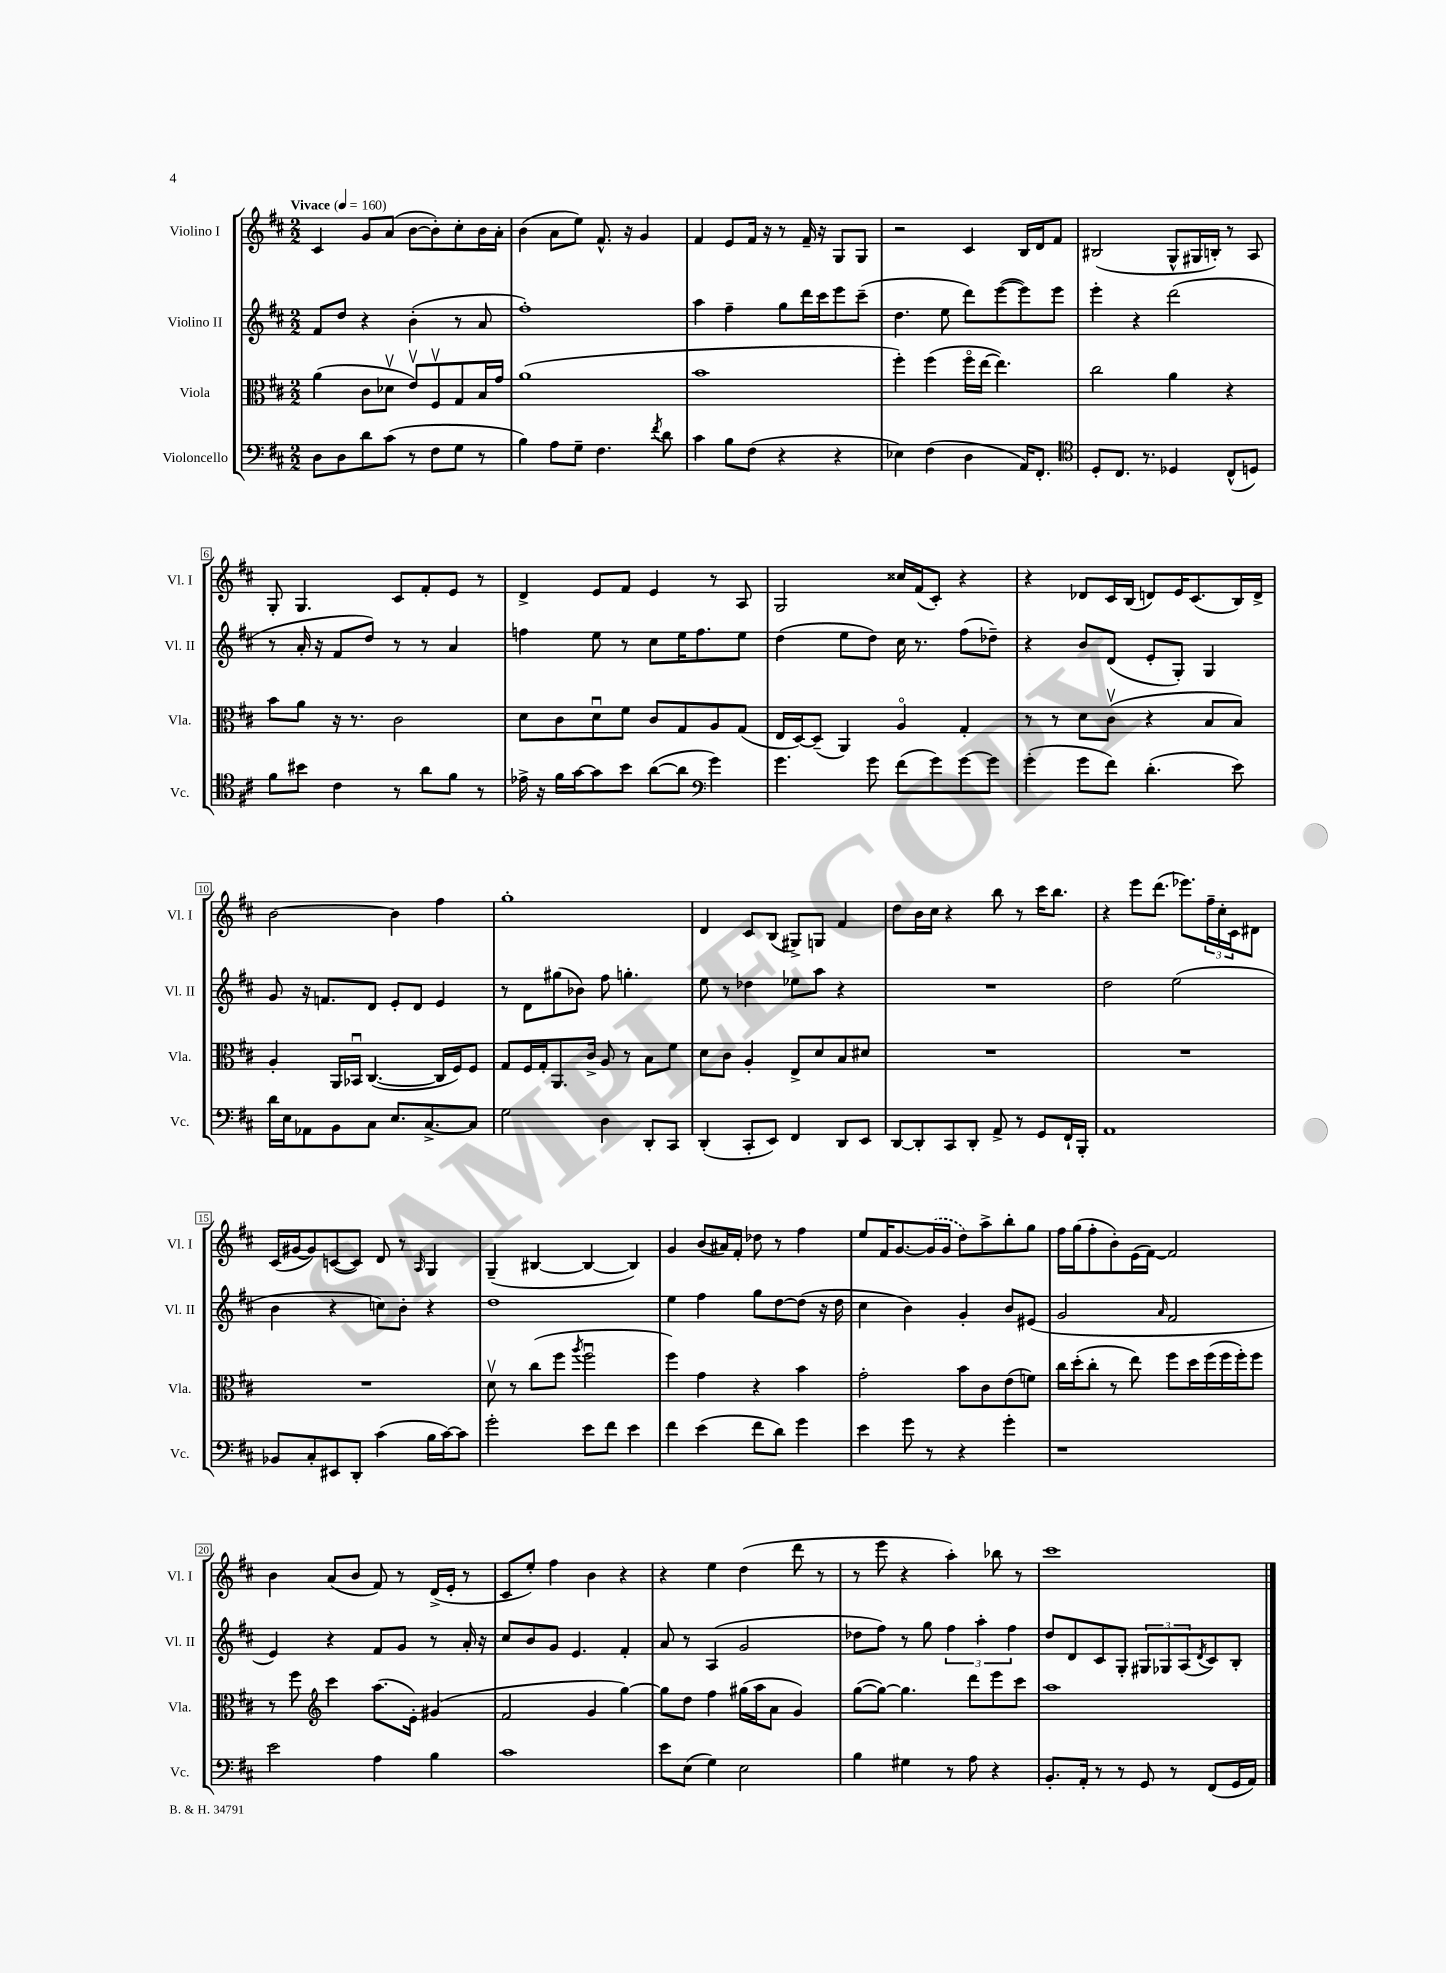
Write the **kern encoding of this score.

**kern	**kern	**kern	**kern
*staff4	*staff3	*staff2	*staff1
*clefF4	*clefC3	*clefG2	*clefG2
*k[f#c#]	*k[f#c#]	*k[f#c#]	*k[f#c#]
*M2/2	*M2/2	*M2/2	*M2/2
*MM160	*MM160	*MM160	*MM160
8D\L	(4a\	8f#/L	4c#/
8D\	.	8dd/J	.
8d\	8c#\L	4r	8g/L
(8c#\J	8d-v\J	.	(8a/J
8r	8ev/L)	(4b'\	[8b\L
8F#\L	8F#v/	.	8b'\])
8G\J	8G/	8r	8cc#'\
8r	16B/L	8a/	16b\L
.	16g/JJ	.	16a'\JJ
=	=	=	=
4B\)	(1a	1ff#')	(4b\
8A\L	.	.	8a\L
8G~\J	.	.	8ee\J)
4.F#\	.	.	8.f#^^/
.	.	.	16r
.	.	.	4g/
8qf#/	.	.	.
8d\	.	.	.
=	=	=	=
4c#\	1b	4aa\	4f#/
8B\L	.	4ff#~\	8e/L
(8F#\J	.	.	16f#/Jk
.	.	.	16r
4r	.	8gg\L	8r
.	.	16ddd\L	16f#~/
.	.	16ccc#\J	16r
4r	.	8eee\	8G/L
.	.	(8ccc#~\J	8G/J
=	=	=	=
4E-\)	4ff#'\)	4.dd\	2r
(4F#\	(4ff#\	.	.
.	.	8ee\	.
4D\	16ff#o\LL	8ddd\L)	4c#/
.	[16ee\JJ	.	.
.	4.ee\])	([8eee\	.
16AA/LK)	.	8eee\])	16B/LL
8.FF#'/J	.	.	16d/J
.	.	8eee\J	8f#/J
=	=	=	=
*clefC4	*	*	*
8D'/L	2cc#\	4eee'\	(2B#/
8.C#/J	.	.	.
.	.	4r	.
8.r	.	.	.
4D-/	4a\	(2ddd\	8G^^/L
.	.	.	16G#/L
.	.	.	16B'/JJ)
(8C#^^/L	4r	.	8r
8D/J)	.	.	8A/
=	=	=	=
8f#\L	8b\L	8r	8G'/
8b#\J	8a\J	16a'/	4.G/
.	.	16r	.
4c#\	16r	8f#/L	.
.	8.r	.	.
.	.	8dd/J)	.
8r	2c#\	8r	8c#/L
8a\L	.	8r	8f#'/
8f#\J	.	4a/	8e/J
8r	.	.	8r
=	=	=	=
16e-^\	8d\L	4ff\	4d^/
16r	.	.	.
16f#\LL	8c#\	.	.
[16g\J	.	.	.
8g\]	8du\	8ee\	8e/L
8b\J	8f#\J	8r	8f#/J
([8a\L	8c#/L	8cc#\L	4e/
8a\]J	8G/	16ee\K	.
.	.	8.ff\	.
*clefF4	*	*	*
4g\)	8A/	.	8r
.	(8G/J	8ee\J	8A/
=	=	=	=
4.g\	16E/LL	(4dd\	2G/
.	[16D/J)	.	.
.	(8D~/]J	.	.
.	4AA/)	8ee\L	.
8g\	.	8dd\J)	.
(8f#\L	4Ao/	16cc#\	16cc##/LL
.	.	8.r	(16f#/J
8g\)	.	.	8c#'/J)
[8g\	4G'/	(8ff#\L	4r
8g\]J	.	8dd-~\J)	.
=	=	=	=
(4g'\	8r	4r	4r
.	8r	.	.
8g\L	8d\L	8b/L	8d-/L
8f#\J)	(8c#v\J	(8d/J	16c#/L
.	.	.	(16B/JJ
(4.d'\	4r	8e'/L	8d/L)
.	.	8G'/J)	16e/K
.	.	.	(8.c#/
.	8B/L	4G/	.
8e\)	8B/J)	.	16B/L)
.	.	.	16d^/JJ
=	=	=	=
16d\LL	4A'/	8g/	[2b\
16E\J	.	.	.
8AA-\	.	16r	.
.	.	8.f/L	.
8BB\	16AA/LL	.	.
.	16BB-u/JJ	.	.
8C#\J	([4.C#/	8d/J	.
8.E/L	.	8e'/L	4b\]
.	.	8d/J	.
[8.C#^/	.	.	.
.	16C#/]LL	4e/	4ff#\
.	16F#/J)	.	.
8C#/]J	8F#/J	.	.
=	=	=	=
2G\	8G/L	8r	1gg'
.	16F#/L	8d\L	.
.	16G'/J	.	.
.	8.AA/	(8gg#\	.
.	.	8b-\J)	.
.	16c#^/Jk	.	.
4D\	8A/	8ff#\	.
.	8r	4.gg'\	.
8DD'/L	8B\L	.	.
8CC#/J	8f#\J	.	.
=	=	=	=
(4DD'/	8d\L	8ee\	4d/
.	8c#\J	8r	.
8CC#'/L	4A'/	4dd-\	8c#/L
8EE/J)	.	.	(8B/J
4FF#/	8E^/L	8ee-\L	8G#^/L)
.	8d/	8aa\J	8G/J
8DD/L	8B/	4r	4f#/
8EE/J	8d#/J	.	.
=	=	=	=
[8DD/L	1r	1r	8dd\L
8DD'/]	.	.	16b\L
.	.	.	16cc#\JJ
8CC#/	.	.	4r
8DD'/J	.	.	.
8AA^/	.	.	8bb\
8r	.	.	8r
8GG/L	.	.	16ccc#\LK
.	.	.	8.bb\J
16FF#`/L	.	.	.
16BBB'/JJ	.	.	.
=	=	=	=
1AA	1r	2dd\	4r
.	.	.	8eee\L
.	.	.	(8.ddd\J
.	.	(2ee\	.
.	.	.	8.eee-\L)
.	.	.	24ff#~\L
.	.	.	24cc#'\
.	.	.	24c#\J
.	.	.	8d#\J
=	=	=	=
8BB-/L	1r	4b\	(16c#/LL
.	.	.	[16g#/J
8C#'/	.	.	8g#/])
8EE#/	.	4r	([8c/
8DD'/J	.	.	8c/]J)
(4c#\	.	8cc\L)	8d/
.	.	8b'\J	8r
.	.	.	16qqA/
16B\LL	.	4r	4G/
[16c#\J)	.	.	.
8c#\]J	.	.	.
=	=	=	=
2g'\	8dv\	1dd	(4G~/
.	8r	.	.
.	(8cc#\L	.	[4B#/
.	8ff#\J	.	.
.	8qaa/	.	.
8e\L	2ff#u\	.	4B#/_
8f#\J	.	.	.
4e\	.	.	4B#/])
=	=	=	=
4f#\	4ff#\)	4ee\	4g/
(4e\	4g\	4ff#\	(8b/L
.	.	.	16a#/L)
.	.	.	16f#'/JJ
8f#\L	4r	8gg\L	8dd-\
8d\J)	.	[8dd\	8r
4g\	4b\	(8dd\]J	4ff#\
.	.	16r	.
.	.	16dd\	.
=	=	=	=
4e\	2g'\	4cc#\	8ee/L
.	.	.	16f#/K
.	.	.	[8.g/
8g\	.	4b\)	.
8r	.	.	(16g/]L
.	.	.	16g/JJ
4r	8b\L	4g'/	8dd\L)
.	8c#\	.	8aa^\
4g'\	(8e\	8b/L	8bb'\
.	8f\J)	(8e#/J	8gg\J
=	=	=	=
1r	16cc#\LL	2g/	16ff#\LL
.	(16dd'\J	.	(16gg\J
.	8cc#'\J	.	8ff#'\
.	8r	.	8b'\)
.	8ee\)	.	(16e\L
.	.	.	[16f#\JJ)
.	.	16qqa/	.
.	8ff#\L	2f#/	2f#/]
.	16dd\L	.	.
.	(16ff#\	.	.
.	16ff#\	.	.
.	16ff#'\J)	.	.
.	8ff#\J	.	.
=	=	=	=
2e\	8r	4e/)	4b\
.	8ff#\	.	.
*	*clefG2	*	*
.	4ccc#\	4r	(8a/L
.	.	.	8b/J
4A\	(8.aa\L	8f#/L	8f#/)
.	.	8g/J	8r
.	16e'\Jk)	.	.
4B\	(4g#/	8r	(16d^/LL
.	.	.	16e'/JJ
.	.	16a'/	8r
.	.	16r	.
=	=	=	=
1c#	2f#/	8cc#/L	8c#/L
.	.	8b/	8ee'/J)
.	.	8g/J	4ff#\
.	.	4.e/	.
.	4g/	.	4b\
.	[4gg\)	4f#'/	4r
=	=	=	=
8e\L	8gg\]L	8a/	4r
(8E\J	8dd\J	8r	.
4G\)	4ff#\	(4A/	4ee\
2E\	(16gg#\LL	2g/	(4dd\
.	16aa\J	.	.
.	8a\J	.	.
.	4g/)	.	8ddd\
.	.	.	8r
=	=	=	=
4B\	([8gg\L	8dd-\L	8r
.	8gg\_J)	8ff#\J)	8eee\
4G#\	4.gg\]	8r	4r
.	.	8gg\	.
8r	.	6ff#\	4aa'\)
8A\	8ddd\L	.	.
.	.	6aa'\	.
4r	8eee\	.	8bb-\
.	.	6ff#\	.
.	8ccc#\J	.	8r
=	=	=	=
8.BB'/L	1aa	8dd/L	1ccc#
.	.	8d/	.
16AA'/Jk	.	.	.
8r	.	8c#/	.
8r	.	8G'/J	.
8GG/	.	12G#/L	.
.	.	12G-/	.
8r	.	.	.
.	.	(12A/	.
.	.	8qd/	.
(8FF#/L	.	8c#/)	.
16GG/L	.	8B'/J	.
16AA/JJ)	.	.	.
==	==	==	==
*-	*-	*-	*-
